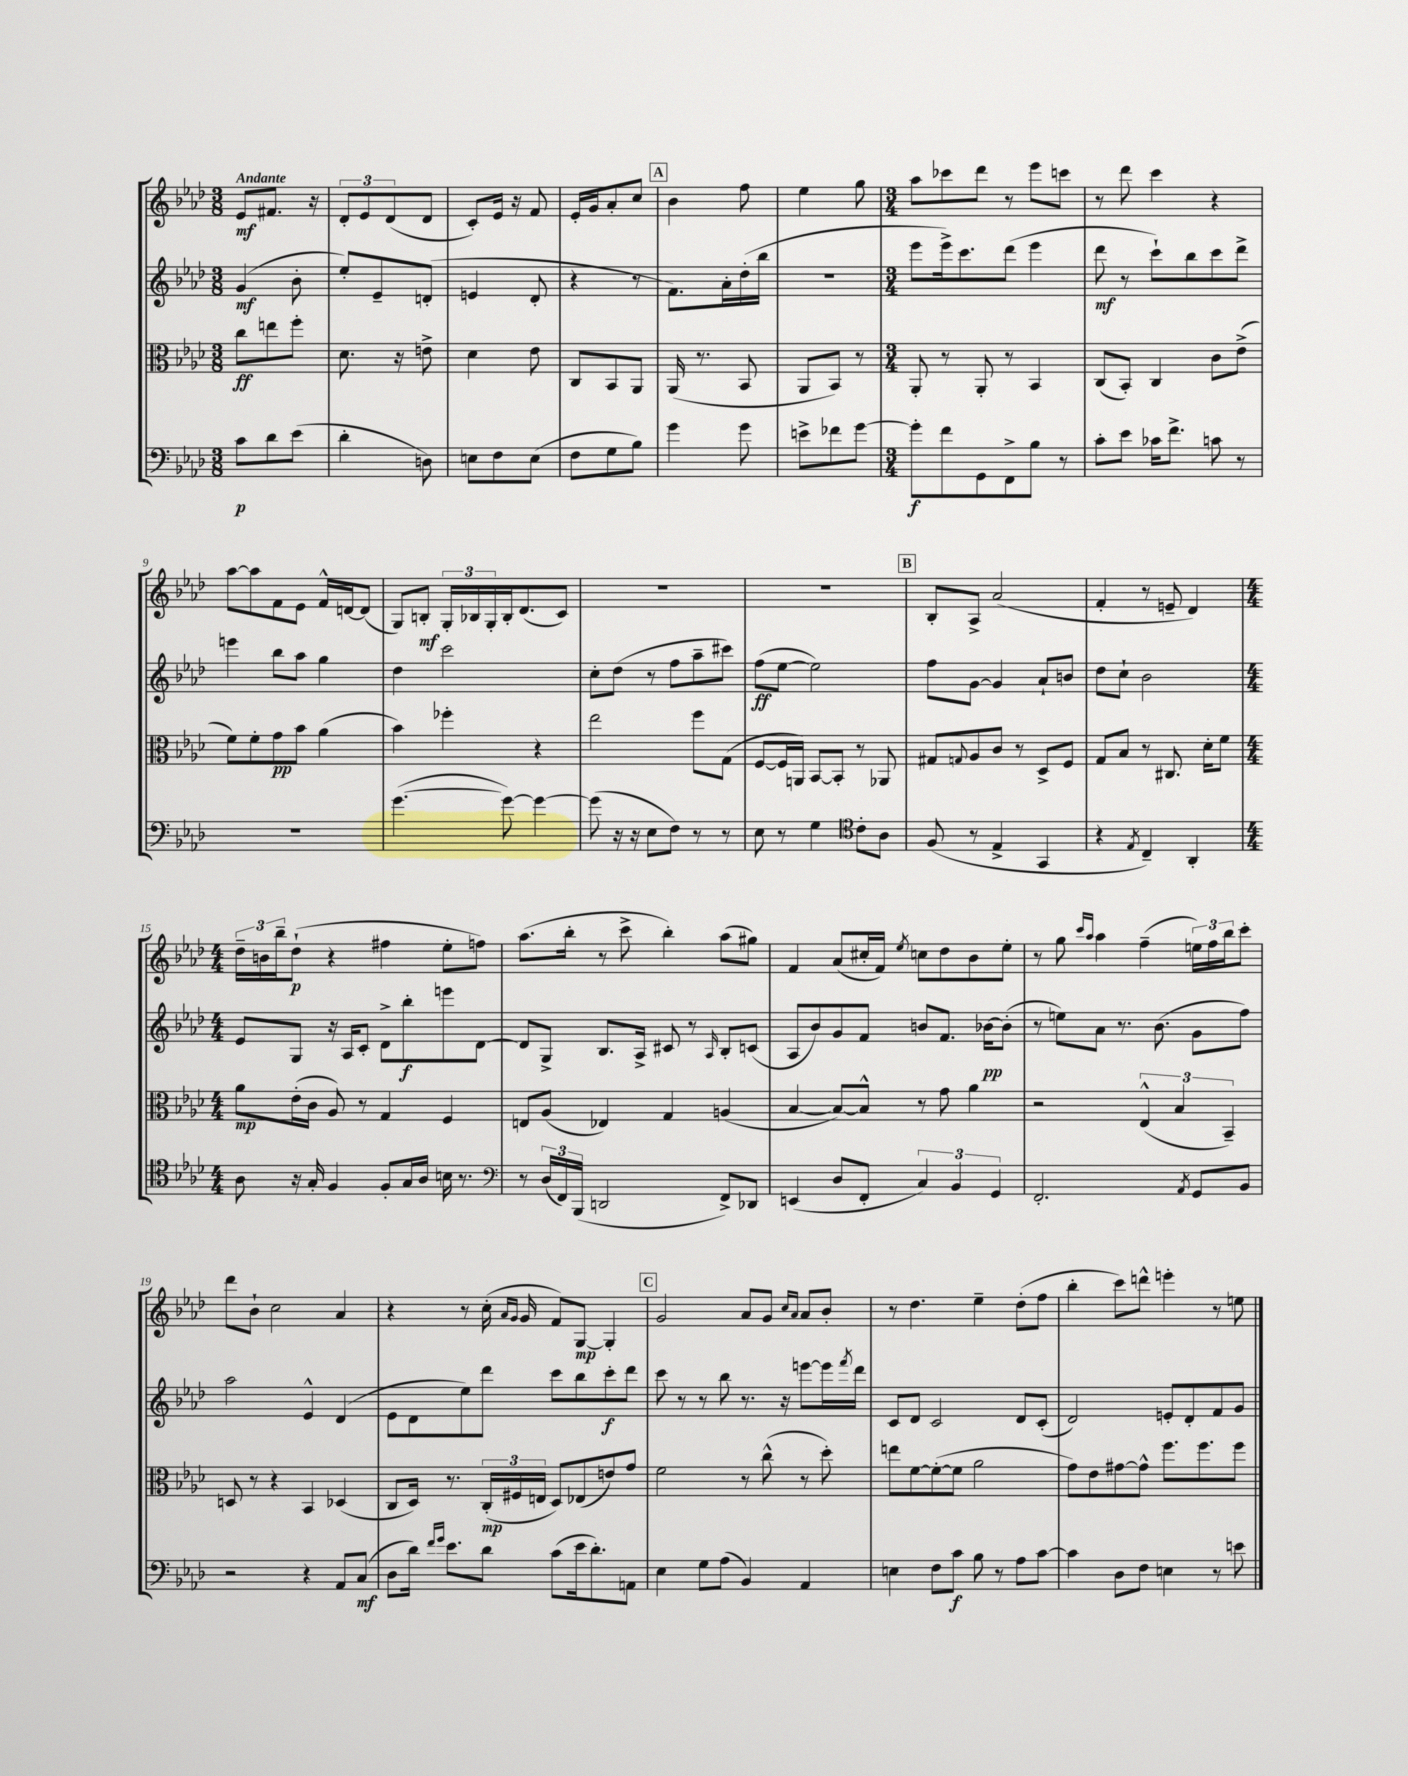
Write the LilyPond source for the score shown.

<<
\new StaffGroup <<
\new Staff = "s0" {
    \clef treble \key aes \major \numericTimeSignature \time 3/8 \tempo "Andante"
    ees'8\mf fis'8. r16 |
    \tuplet 3/2 { des'8-. ees'8 des'8( } des'8 |
    c'8-.) ees'16 r16 f'8 |
    ees'16-. g'16 aes'8-. c''8 |
    \mark \markup { \box "A" } bes'4 f''8 |
    ees''4 g''8 |
    \numericTimeSignature \time 3/4 aes''8 ces'''8 des'''8 r8 ees'''8 c'''8 |
    r8 des'''8 c'''4 r4 |
    aes''8~ aes''8 f'8 ees'8 f'16-^ d'16~ d'8( |
    g8) b8-.\mf \tuplet 3/2 { g16-. bes16 g16-. } bes16-. des'8.( c'8) |
    R2. |
    R2. |
    \mark \markup { \box "B" } bes8-. aes8-> aes'2( |
    f'4-. r8 e'8-- des'4) |
    \numericTimeSignature \time 4/4 \tuplet 3/2 { des''16-- b'16 bes''16-- } des''8-!\p( r4 fis''4 ees''8-. f''8) |
    aes''8.( bes''16-. r8 c'''8-> bes''4-.) aes''8( gis''8) |
    f'4 aes'8( cis''16-. f'16) \acciaccatura { ees''8 } c''8 des''8 bes'8 ees''8-. |
    r8 g''8 \grace { c'''16 aes''16 } aes''4 f''4--( \tuplet 3/2 { e''16) f''16 bes''16 } c'''8-. |
    des'''8 bes'8-! c''2 aes'4 |
    r4 r8 c''16-.( \grace { aes'16 g'16 } g'16 f'8) g8~\mp g4-. |
    \mark \markup { \box "C" } g'2 aes'8 g'8 \grace { c''16 aes'16 } aes'8 bes'8-. |
    r8 des''4. ees''4-- des''8-.( f''8 |
    bes''4-. c'''8) d'''8-^ e'''4-. r8 e''8 \bar "|." |
}
\new Staff = "s1" {
    \clef treble \key aes \major \numericTimeSignature \time 3/8
    g'4\mf( bes'8-. |
    ees''8-.) ees'8-- d'8-.( |
    e'4 des'8-. |
    r4 r8 |
    \mark \markup { \box "A" } f'8.) aes'16-. des''16-.( bes''16 |
    R4. |
    \numericTimeSignature \time 3/4 ees'''8 ees'''16->) c'''8. des'''8( ees'''4 |
    des'''8\mf r8 c'''8-!) bes''8 c'''8 des'''8-> |
    e'''4 bes''8 aes''8 g''4 |
    des''4 c'''2 |
    c''8-. des''8( r8 f''8 aes''8-- cis'''8) |
    f''8\ff( ees''8~ ees''2) |
    \mark \markup { \box "B" } f''8 g'8~ g'4 aes'8-! b'8 |
    des''8 c''8-! bes'2 |
    \numericTimeSignature \time 4/4 ees'8 g8 r16 aes16 c'8-. des'8-> bes''8-.\f e'''8 des'8~ |
    des'8 g8-> bes8. aes16-> cis'8 r8 \grace { aes16 } bes8-. c'8( |
    aes8 bes'8) g'8 f'8 b'8 f'8. bes'16~\pp bes'8-.( |
    r8 e''8) aes'8 r8. bes'8.( g'8 f''8) |
    aes''2 ees'4-^ des'4( |
    ees'8 des'8 ees''8) des'''8 c'''8 bes''8 c'''8-.\f des'''8 |
    \mark \markup { \box "C" } c'''8 r8 r8 bes''8 r8. r16 e'''8~ e'''16 \acciaccatura { f'''8 } des'''16 |
    c'8 des'8 c'2 des'8 c'8-.( |
    des'2) e'8-. des'8-. f'8 g'8 \bar "|." |
}
\new Staff = "s2" {
    \clef alto \key aes \major \numericTimeSignature \time 3/8
    c''8\ff e''8 f''8-. |
    des'8. r16 e'8-> |
    des'4 ees'8 |
    c8 bes,8 aes,8 |
    \mark \markup { \box "A" } aes,16( r8. bes,8 |
    aes,8 bes,8) r8 |
    \numericTimeSignature \time 3/4 aes,8-. r8 aes,8-. r8 bes,4 |
    c8( bes,8-.) c4 c'8 ees'8->( |
    f'8) f'8-. g'8\pp bes'8 aes'4( |
    bes'4) fes''4-. r4 |
    ees''2 f''8 g8( |
    f8~ f16 a,16) bes,8~ bes,8-. r8 aes,8 |
    \mark \markup { \box "B" } gis8 \appoggiatura { g8 } aes8 c'8 r8 des8-> f8 |
    g8 bes8 r8 cis8. des'16-. f'8 |
    \numericTimeSignature \time 4/4 aes'8\mp ees'16-.( c'16 aes8) r8 g4 f4 |
    e8 aes8( ees4) g4 a4( |
    bes4~ bes8~) bes8-^ r8 g'8 aes'4 |
    r2 \tuplet 3/2 { ees4-^( bes4 bes,4--) } |
    d8 r8 r4 bes,4 des4( |
    c8 des16) r8. \tuplet 3/2 { c16-.\mp( fis16 e16 } des8) ees8( e'8) g'8 |
    \mark \markup { \box "C" } f'2 r8 c''8-^( r8 des''8-.) |
    e''8 f'8~ f'8~-.( f'8 aes'2 |
    g'8) ees'8 gis'8~ gis'8-^ f''8. f''8. f''8 \bar "|." |
}
\new Staff = "s3" {
    \clef bass \key aes \major \numericTimeSignature \time 3/8
    c'8\p des'8 ees'8( |
    des'4-. d8) |
    e8 f8 e8( |
    f8 g8 bes8) |
    \mark \markup { \box "A" } g'4 g'8 |
    e'8-> fes'8 g'8~ |
    \numericTimeSignature \time 3/4 g'8-.\f f'8 g,8 f,8-> bes8 r8 |
    c'8-. ees'8 ces'16 f'8.-> c'8 r8 |
    R2. |
    g'4.~( g'8~) g'4~ |
    g'8( r16 r16 ees8 f8) r8 r8 |
    ees8 r8 g4 \clef tenor c'8-. aes8 |
    \mark \markup { \box "B" } f8( r8 ees4-> g,4 |
    r4 \acciaccatura { ees8 } c4--) aes,4-. |
    \numericTimeSignature \time 4/4 aes8 r16 g16-. f4 f8-. g16 aes16 b16 r8. |
    \clef bass r8 \tuplet 3/2 { des16( f,16) bes,,16( } d,2 f,8->) des,8 |
    e,4( des8 f,8-. \tuplet 3/2 { c4) bes,4 g,4 } |
    f,2.-. \acciaccatura { aes,8 } g,8 bes,8 |
    r2 r4 aes,8 c8\mf( |
    des8 des'16) \grace { f'16 g'16 } ees'8. des'8 c'8( ees'16 des'8.-.) a,8 |
    \mark \markup { \box "C" } ees4 g8 aes8( bes,4) aes,4 |
    e4 f8 c'8\f bes8 r8 aes8 c'8~ |
    c'4 des8 f8 e4 r8 e'8 \bar "|." |
}
>>
>>
